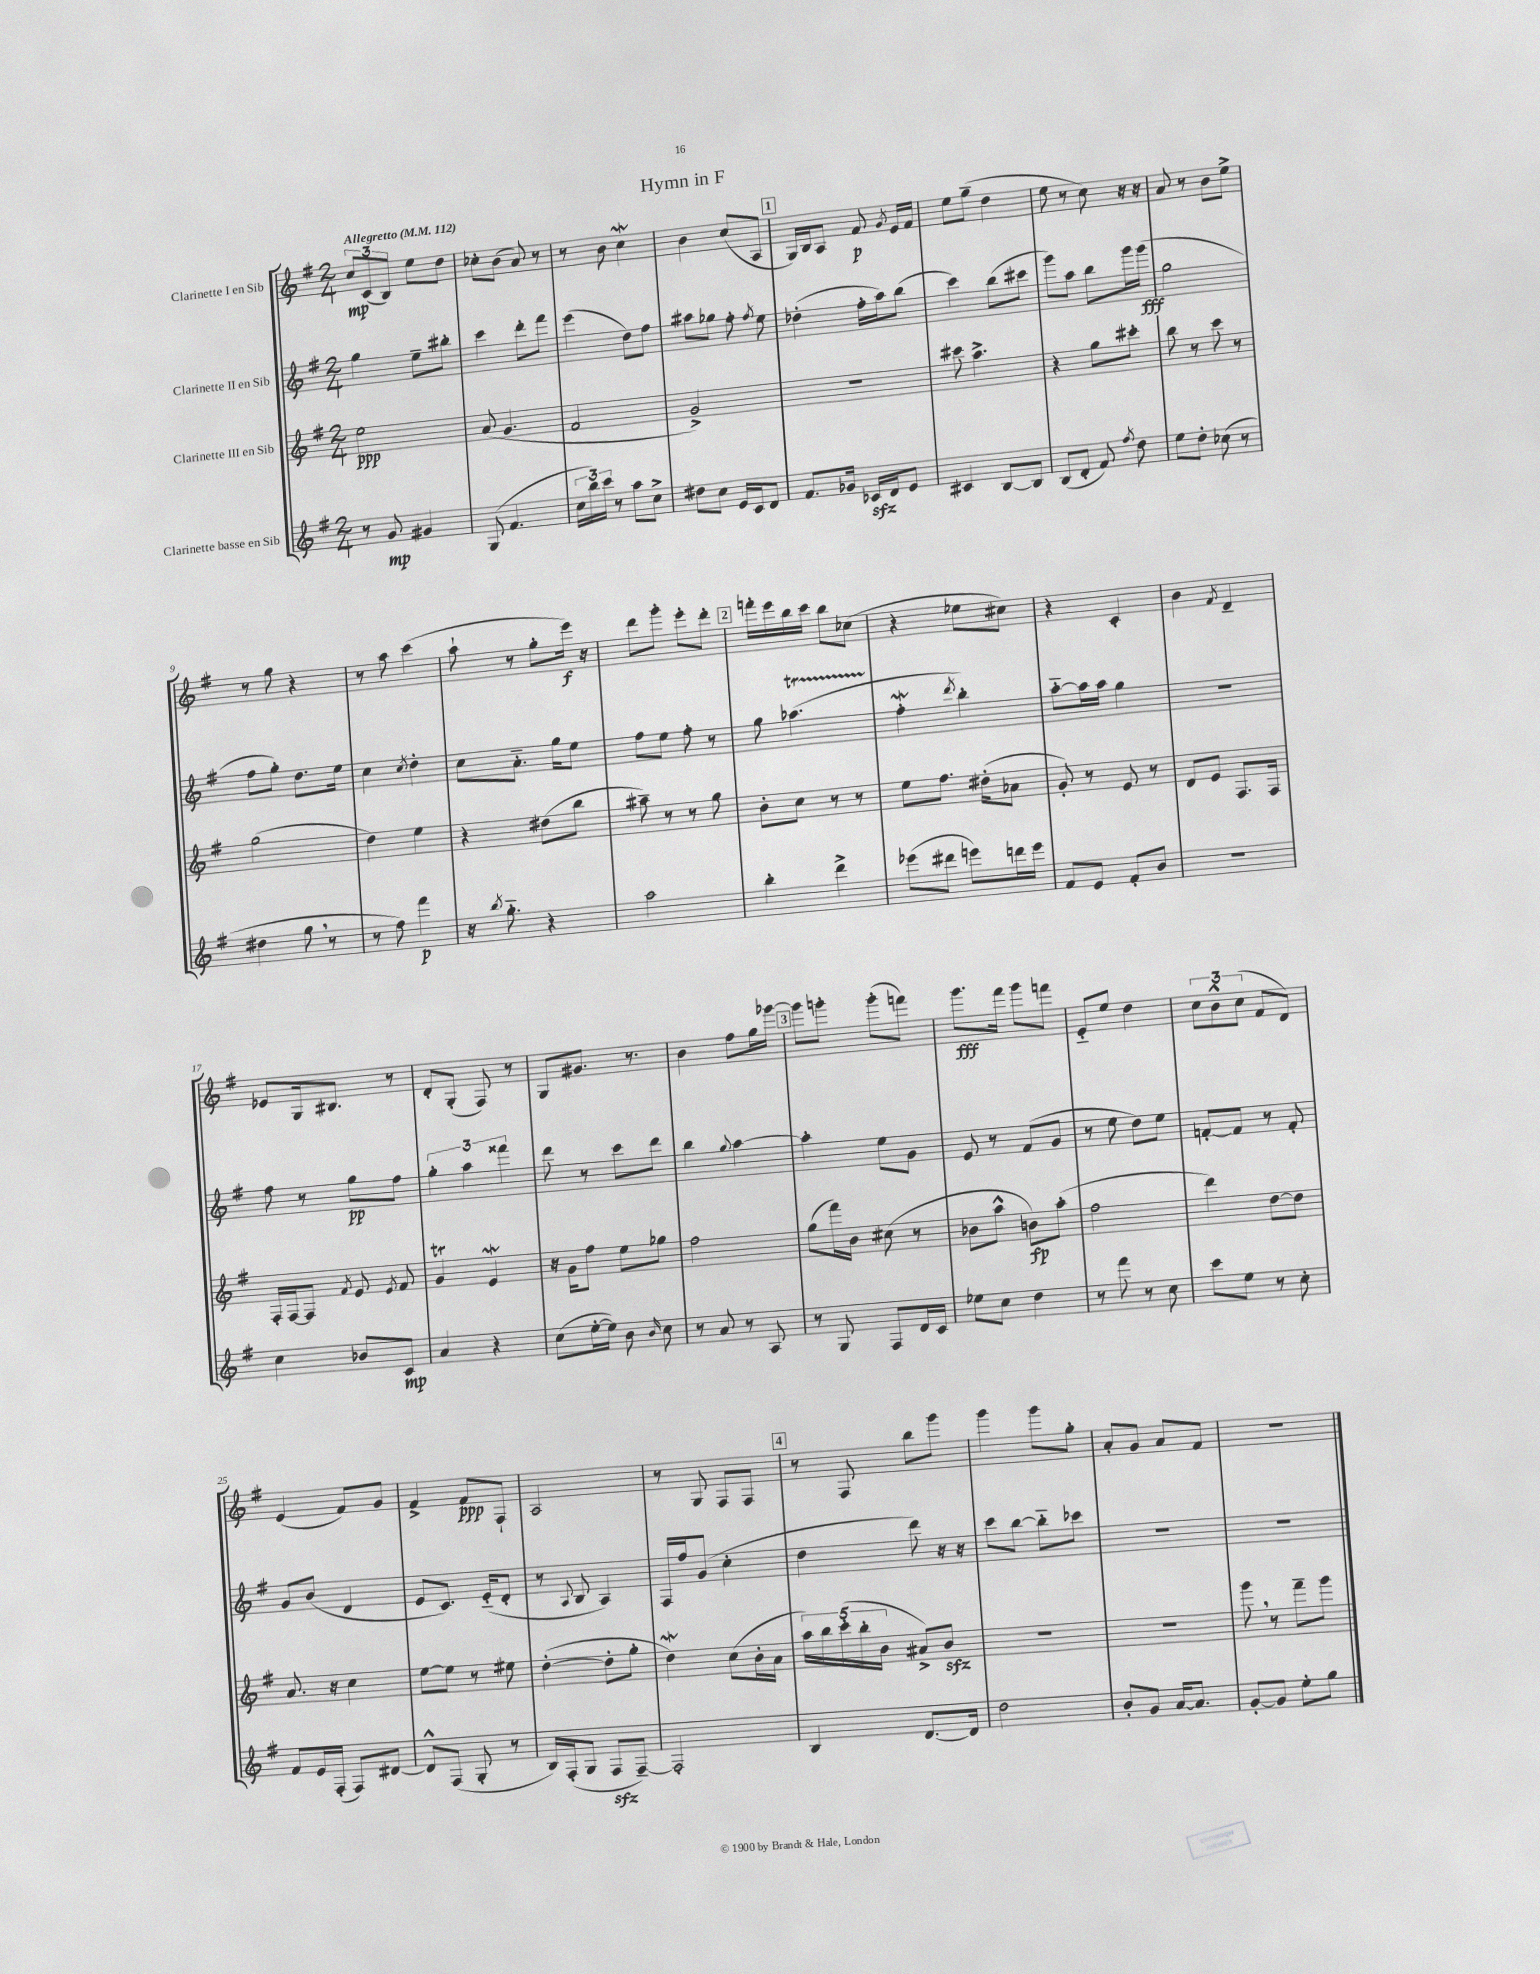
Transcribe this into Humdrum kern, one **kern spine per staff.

**kern	**dynam	**kern	**dynam	**kern	**dynam	**kern	**dynam
*part4	*part4	*part3	*part3	*part2	*part2	*part1	*part1
*staff4	*staff4	*staff3	*staff3	*staff2	*staff2	*staff1	*staff1
*I"Clarinette basse en Sib	*	*I"Clarinette III en Sib	*	*I"Clarinette II en Sib	*	*I"Clarinette I en Sib	*
*clefG2	*	*clefG2	*	*clefG2	*	*clefG2	*
*k[f#]	*	*k[f#]	*	*k[f#]	*	*k[f#]	*
*M2/4	*	*M2/4	*	*M2/4	*	*M2/4	*
*MM112	*	*MM112	*	*MM112	*	*MM112	*
=1	=1	=1	=1	=1	=1	=1	=1
!	!	!	!	!	!	!LO:TX:a:B:t=Allegretto	!
8r	.	2ee\	ppp	4gg\	.	12cc/L	mp
.	.	.	.	.	.	(12c/	.
8g/	mp	.	.	.	.	.	.
.	.	.	.	.	.	12B/J)	.
4g#X/	.	.	.	8ee~\L	.	8ee\L	.
.	.	.	.	8bb#X'\J	.	8dd\J	.
=2	=2	=2	=2	=2	=2	=2	=2
(8G/	.	(8a/	.	4ccc\	.	8cc-X'\L	.
4.f#/	.	4.g/	.	.	.	(8b\J	.
.	.	.	.	8ddd'\L	.	8a/)	.
.	.	.	.	8fff#\J	.	8r	.
=3	=3	=3	=3	=3	=3	=3	=3
24cc\LL	.	2f#/	.	(4eee\	.	8r	.
24bb\)	.	.	.	.	.	.	.
24ccc\JJ	.	.	.	.	.	.	.
8r	.	.	.	.	.	8b\	.
8aa\L	.	.	.	8dd\L)	.	4ccw\	.
8cc^\J	.	.	.	8ff#\J	.	.	.
=4	=4	=4	=4	=4	=4	=4	=4
8dd#X\L	.	2g^/)	.	8aa#X\L	.	4b\	.
8cc\J	.	.	.	8gg-X\J	.	.	.
16e/LL	.	.	.	8ff#'\	.	(8cc/L	.
16c/J	.	.	.	.	.	.	.
.	.	.	.	8qff#/	.	.	.
8d/J	.	.	.	8ee\	.	8A/J	.
!!LO:REH:place=s1:t=1
=5	=5	=5	=5	=5	=5	=5	=5
8.f#/L	.	2r	.	(4dd-X'\	.	16G/LL)	.
.	.	.	.	.	.	16B/J	.
.	.	.	.	.	.	8A/J	.
16g-X/Jk	.	.	.	.	.	.	.
16c-Xzz/LL	.	.	.	16ff#'\LL	.	8f#/	p
16d/J	.	.	.	16aa\J)	.	.	.
.	.	.	.	.	.	8qg/	.
8e/J	.	.	.	(8bb\J	.	16e/LL	.
.	.	.	.	.	.	16f#/JJ	.
=6	=6	=6	=6	=6	=6	=6	=6
4c#X/	.	8ccc#X\	.	4ccc\)	.	8ee\L	.
.	.	4.aa^\	.	.	.	(8gg~\J	.
[8B/L	.	.	.	(8bb\L	.	4dd\	.
8B/J]	.	.	.	8ccc#X\J	.	.	.
=7	=7	=7	=7	=7	=7	=7	=7
(8B/L	.	4r	.	8ggg\L)	.	8ee\	.
8d'/J	.	.	.	8aa\J	.	8r	.
8f#/)	.	8gg\L	.	8bb\L	.	8cc\)	.
8qff#/	.	.	.	.	.	.	.
8dd\	.	8ccc#X'\J	.	16ggg\L	.	16r	.
.	.	.	.	(16ggg\JJ	fff	16r	.
=8	=8	=8	=8	=8	=8	=8	=8
8ee\L	.	8bb\	.	2gg\	.	8a/	.
8dd'\J	.	8r	.	.	.	8r	.
(8cc-X\	.	8ccc\	.	.	.	8b\L	.
8r	.	8r	.	.	.	8ee^\J	.
!!LO:LB:g=z
=9	=9	=9	=9	=9	=9	=9	=9
4dd#X\	.	(2gg\	.	8ff#\L	.	8r	.
.	.	.	.	8gg'\J)	.	8gg\	.
8gg,\	.	.	.	8.dd\L	.	4r	.
8r	.	.	.	.	.	.	.
.	.	.	.	16ee\Jk	.	.	.
=10	=10	=10	=10	=10	=10	=10	=10
8r	.	4dd\)	.	4cc\	.	8r	.
8ff#\)	.	.	.	.	.	8aa\	.
.	.	.	.	8qcc/	.	.	.
4fff#\	p	4ee\	.	4dd'\	.	(4ccc\	.
=11	=11	=11	=11	=11	=11	=11	=11
16r	.	4r	.	8cc\L	.	8aa`\	.
8qbb/	.	.	.	.	.	.	.
8.gg\	.	.	.	.	.	.	.
.	.	.	.	8.a\J	.	8r	.
4r	.	(8dd#X\L	.	.	.	8gg'\L	.
.	.	.	.	16gg\KL	.	.	.
.	.	8bb\J	.	8ee\J	.	16eee\Jk)	f
.	.	.	.	.	.	16r	.
=12	=12	=12	=12	=12	=12	=12	=12
2aa\	.	8aa#X~\)	.	8ff#\L	.	8ddd\L	.
.	.	8r	.	8ee\J	.	8ggg'\J	.
.	.	8r	.	8ff#'\	.	8eee'\L	.
.	.	8gg\	.	8r	.	8ddd'\J	.
!!LO:REH:place=s1:t=2
=13	=13	=13	=13	=13	=13	=13	=13
4bb'\	.	8b'\L	.	8gg\	.	16fffn'\LL	.
.	.	.	.	.	.	16eee\	.
.	.	8cc\J	.	(4.aa-XT\	.	16bb\	.
.	.	.	.	.	.	16ccc\JJ	.
4ddd^\	.	8r	.	.	.	8bb\L	.
.	.	8r	.	.	.	(8cc-X\J	.
=14	=14	=14	=14	=14	=14	=14	=14
(8eee-X\L	.	8ee\L	.	4ff#W'\	.	4r	.
8ddd#X\J	.	8.ff#\J	.	.	.	.	.
.	.	.	.	8qddd/	.	.	.
8eeen\L)	.	.	.	4bb'\)	.	8ee-X\L	.
.	.	(16dd#X'\KL	.	.	.	.	.
16dddn\L	.	8a-X\J	.	.	.	8cc#X\J)	.
16eee\JJ	.	.	.	.	.	.	.
=15	=15	=15	=15	=15	=15	=15	=15
8f#/L	.	8g'/)	.	[8aa\L	.	4r	.
8e/J	.	8r	.	16aa\L]	.	.	.
.	.	.	.	16aa\JJ	.	.	.
8f#'/L	.	8e/	.	4gg\	.	4c'/	.
8b/J	.	8r	.	.	.	.	.
=16	=16	=16	=16	=16	=16	=16	=16
2r	.	8d/L	.	2r	.	4b\	.
.	.	8e/J	.	.	.	.	.
.	.	.	.	.	.	8qf#/	.
.	.	8.F#/L	.	.	.	4d~/	.
.	.	16F#/Jk	.	.	.	.	.
!!LO:LB:g=z
=17	=17	=17	=17	=17	=17	=17	=17
4cc\	.	16F#'/LL	.	8ff#\	.	8e-X/L	.
.	.	[16F#/J	.	.	.	.	.
.	.	8F#/J]	.	8r	.	16G/k	.
.	.	.	.	.	.	8.B#X/J	.
.	.	8qf#/	.	.	.	.	.
8b-X/L	.	8e/	.	8gg\L	pp	.	.
.	.	8qe/	.	.	.	.	.
8c/J	mp	8f#/	.	8ff#\J	.	8r	.
=18	=18	=18	=18	=18	=18	=18	=18
4a/	.	4gT/	.	6gg'\	.	8d'/L	.
.	.	.	.	.	.	(8G'/J	.
.	.	.	.	6aa\	.	.	.
4r	.	4eW/	.	.	.	8F#/)	.
.	.	.	.	6fff##X\	.	.	.
.	.	.	.	.	.	8r	.
=19	=19	=19	=19	=19	=19	=19	=19
(8cc\L	.	16r	.	8ddd\	.	8G/L	.
.	.	16g\KL	.	.	.	.	.
[16ee'\L	.	8ff#\J	.	8r	.	8.g#X/J	.
16ee\JJ])	.	.	.	.	.	.	.
8b\	.	8ee\L	.	8ccc\L	.	.	.
.	.	.	.	.	.	8.r	.
16qqb/	.	.	.	.	.	.	.
8cc\	.	8gg-X\J	.	8ddd\J	.	.	.
=20	=20	=20	=20	=20	=20	=20	=20
8r	.	2ff#\	.	4bb\	.	4b\	.
8a/	.	.	.	.	.	.	.
.	.	.	.	8qqgg/	.	.	.
8r	.	.	.	[4aa\	.	8ff#\L	.
8A/	.	.	.	.	.	16gg\L	.
.	.	.	.	.	.	[16ggg-X\JJ	.
!!LO:REH:place=s1:t=3
=21	=21	=21	=21	=21	=21	=21	=21
8r	.	(8gg\L	.	4aa'\]	.	8ggg-\L]	.
8G/	.	16fff#\L)	.	.	.	8gggn'\J	.
.	.	16b\JJ	.	.	.	.	.
8F#/L	.	(8cc#X\	.	8ee\L	.	(8ggg'\L	.
16d/L	.	8r	.	8g\J	.	8fffn\J)	.
16c/JJ	.	.	.	.	.	.	.
=22	=22	=22	=22	=22	=22	=22	=22
8ee-X\L	.	8b-X\L	.	8e/	.	8.ggg\L	fff
8cc\J	.	8aa^^\J	.	8r	.	.	.
.	.	.	.	.	.	16fff#\Jk	.
4dd\	.	8bn\L)	fp	(8f#/L	.	8ggg\L	.
.	.	(8aa'\J	.	8g/J	.	8fffn\J	.
=23	=23	=23	=23	=23	=23	=23	=23
8r	.	2ff#\	.	8r	.	8e/L	.
8fff#\	.	.	.	8ee\	.	8ee/J	.
8r	.	.	.	8dd\L)	.	4dd\	.
8cc\	.	.	.	8ee\J	.	.	.
=24	=24	=24	=24	=24	=24	=24	=24
8ccc\L	.	4ddd\)	.	[8fn'/L	.	12cc\L	.
.	.	.	.	.	.	12b^^\	.
8ee\J	.	.	.	8f/J]	.	.	.
.	.	.	.	.	.	(12cc\J	.
8r	.	[8dd\L	.	8r	.	8f#/L	.
8cc'\	.	8dd\J]	.	8f'/	.	8d/J)	.
!!LO:LB:g=z
=25	=25	=25	=25	=25	=25	=25	=25
8f#/L	.	8.a/	.	8g/L	.	(4e/	.
16e/L	.	.	.	(8b/J	.	.	.
(16F#'/JJ	.	16r	.	.	.	.	.
8F#/L)	.	4cc\	.	4d/	.	8f#/L)	.
[8d#X/J	.	.	.	.	.	8g/J	.
=26	=26	=26	=26	=26	=26	=26	=26
8d#^^/L]	.	[8ee\L	.	8e/L	.	4f#^/	.
(8F#/J	.	8ee\J]	.	8.c/J)	.	.	.
8G'/	.	8r	.	.	.	8f#/L	ppp
.	.	.	.	(16e/KL	.	.	.
8r	.	8ee#X\	.	8d'/J	.	8F#`/J	.
=27	=27	=27	=27	=27	=27	=27	=27
16B/LL)	.	([4dd'\	.	8r	.	2A/	.
(16F#'/J	.	.	.	.	.	.	.
.	.	.	.	8qqA/	.	.	.
8G/J	.	.	.	8B/	.	.	.
8F#zz/L	.	8dd'\L]	.	4A/)	.	.	.
[8F#~/J)	.	8gg'\J	.	.	.	.	.
=28	=28	=28	=28	=28	=28	=28	=28
2F#'/]	.	4ddW\)	.	16F#/LL	.	8r	.
.	.	.	.	16ff#/J	.	.	.
.	.	.	.	(8g/J	.	8G/	.
.	.	(8cc\L	.	4cc'\	.	8F#/L	.
.	.	16b'\L	.	.	.	8F#/J	.
.	.	16a\JJ	.	.	.	.	.
!!LO:REH:place=s1:t=4
=29	=29	=29	=29	=29	=29	=29	=29
4B/	.	20aa\LL)	.	4dd\	.	8r	.
.	.	20bb\	.	.	.	.	.
.	.	(20ccc'\	.	.	.	.	.
.	.	.	.	.	.	8F#/	.
.	.	20bb'\	.	.	.	.	.
.	.	20b\JJ	.	.	.	.	.
[8.d/L	.	8a#X^/L)	.	8ddd\)	.	8bb\L	.
.	.	8bzz/J	.	16r	.	8ggg\J	.
16d/Jk]	.	.	.	16r	.	.	.
=30	=30	=30	=30	=30	=30	=30	=30
2dd\	.	2r	.	8ccc\L	.	4ggg\	.
.	.	.	.	[8bb\J	.	.	.
.	.	.	.	8bb\L]	.	8ggg\L	.
.	.	.	.	8ccc-X\J	.	8gg'\J	.
=31	=31	=31	=31	=31	=31	=31	=31
8b'/L	.	2r	.	2r	.	8a'/L	.
8g/J	.	.	.	.	.	8g/J	.
[16a/KL	.	.	.	.	.	8a/L	.
8.a/J]	.	.	.	.	.	.	.
.	.	.	.	.	.	8f#/J	.
=32	=32	=32	=32	=32	=32	=32	=32
[8g'/L	.	8ggg,\	.	2r	.	2r	.
8g/J]	.	8r	.	.	.	.	.
8ee'\L	.	8fff#~\L	.	.	.	.	.
8gg\J	.	8ggg\J	.	.	.	.	.
==	==	==	==	==	==	==	==
*-	*-	*-	*-	*-	*-	*-	*-
